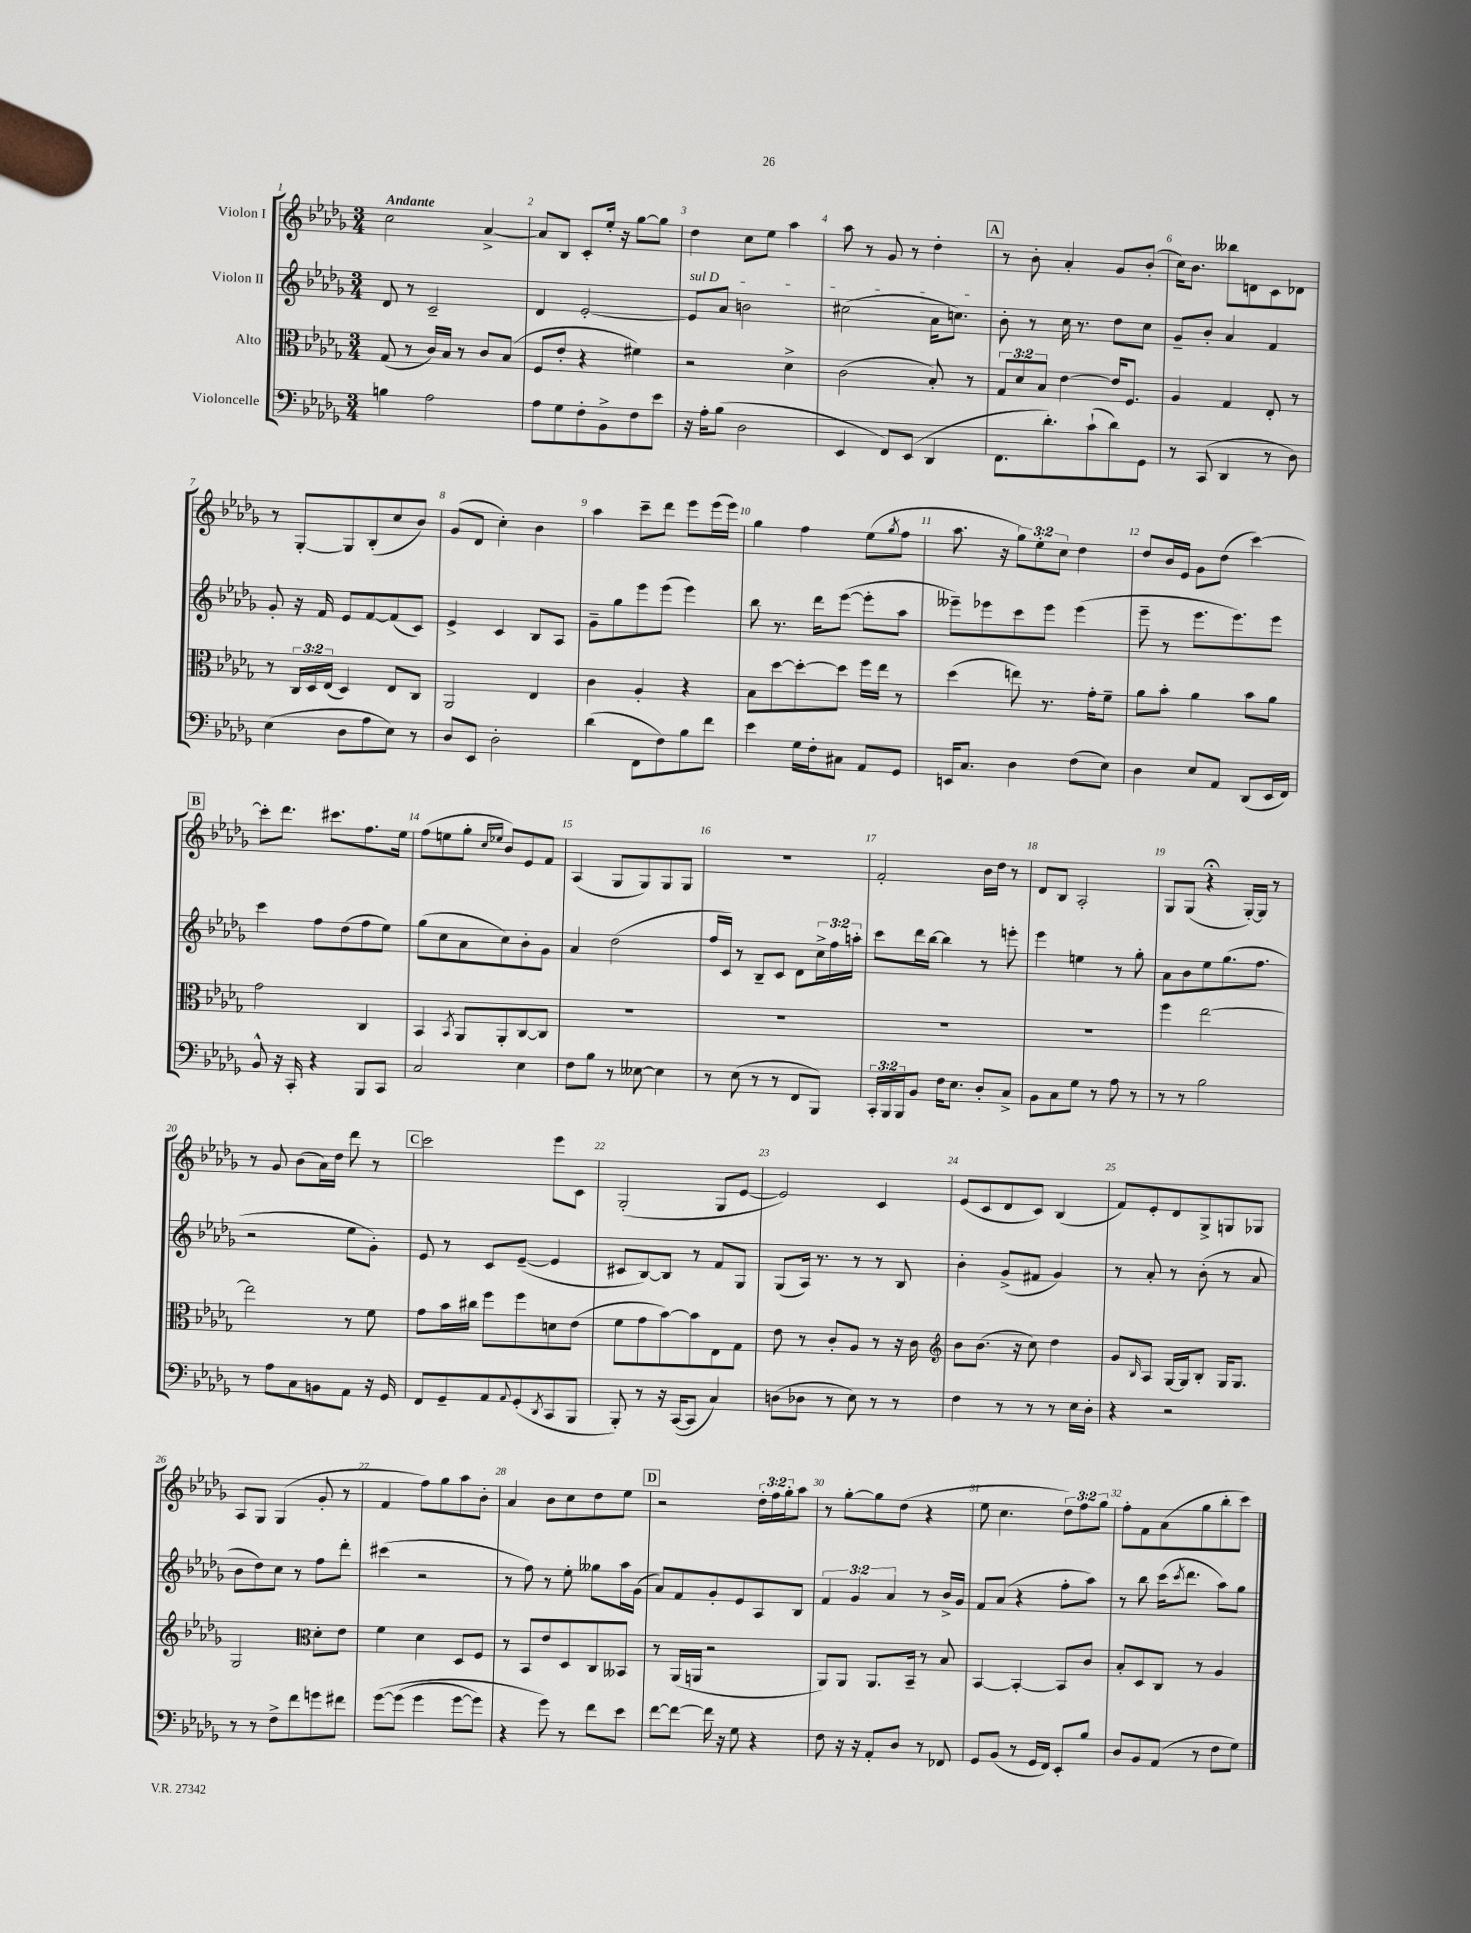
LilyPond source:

<<
\new StaffGroup <<
\new Staff = "s0" \with { instrumentName = "Violon I" } {
    \clef treble \key des \major \numericTimeSignature \time 3/4 \override Staff.TupletNumber.text = #tuplet-number::calc-fraction-text \tempo "Andante"
    c''2 aes'4~-> |
    aes'8 bes8 c'8-. ees''16-. r16 ges''8~ ges''8 |
    des''4 c''8 ees''8 aes''4 |
    aes''8 r8 ges'8 r8 des''4-. |
    \mark \markup { \box "A" } r8 bes'8-. aes'4-. ges'8 bes'8-.( |
    c''16) bes'8. beses''8 d'8 c'8 des'8 |
    r8 ges8~-. ges8 bes8-.( c''8 bes'8) |
    ges'8( des'8 c''4-.) bes'4 |
    aes''4 c'''8-- des'''8 ees'''8 ees'''16( ees'''16) |
    ges''4 f''4 ees''8( \acciaccatura { ges''8 } f''8 |
    aes''8. r16 \tuplet 3/2 { ges''8) ees''8-. c''8 } des''4 |
    des''8 bes'16 ees'16 ges'8 des''8( c'''4~) |
    \mark \markup { \box "B" } c'''8-. des'''8. cis'''8. f''8. ees''16 |
    f''8( e''8 ges''8-. \grace { c''16 ees''16 } bes'8) ees'8 f'8 |
    aes4( ges8 ges8) ges8 ges8 |
    R2. |
    f'2-. bes'16 des''16 r8 |
    des'8 bes8 aes2-. |
    ges8 ges8( r4\fermata ges16~-.) ges16 r8 |
    r8 ges'8 bes'8( aes'16) des''16 des'''8 r8 |
    \mark \markup { \box "C" } c'''2 ees'''8 c'8 |
    ges2-.( ges8 ees'8~ |
    ees'2) c'4 |
    ees'8( c'8 des'8 c'8) bes4( |
    f'8) ees'8-. des'8 ges8-> g8 ges8 |
    aes8 ges8 ges4( ges'8-. r8 |
    f'4 f''8) ges''8 aes''8 bes'8-. |
    aes'4 bes'8 c''8 des''8 ees''8 |
    \mark \markup { \box "D" } r2 \tuplet 3/2 { des''16-. f''16 ges''16-. } aes''8 |
    r8 ges''8~-. ges''8 des''8( r4 |
    ees''8 c''4. \tuplet 3/2 { des''8) f''8 ges''8 } |
    f''8-. f'8 aes'8( ges''8 bes''8-. c'''8) \bar "|." |
}
\new Staff = "s1" \with { instrumentName = "Violon II" } {
    \clef treble \key des \major \numericTimeSignature \time 3/4 \override Staff.TupletNumber.text = #tuplet-number::calc-fraction-text
    des'8 r8 c'2-- |
    des'4 ees'2~-. |
    \once \override TextSpanner.bound-details.left.text = \markup { \italic "sul D" } ees'8\startTextSpan aes'8 b'2 |
    cis''2( aes'16 c''8.\stopTextSpan) |
    \mark \markup { \box "A" } bes'8-. r8 c''16 r8. des''8 c''8 |
    ges'8-- bes'8-. aes'4 f'4 |
    ges'8-. r16 f'16 ees'8 f'8~ f'8( c'8) |
    ees'4-> c'4 bes8 aes8 |
    ges'8-- ges''8 ees'''8 ees'''8( ees'''4) |
    bes''8 r8. des'''16 ees'''8~( ees'''8-. aes''8 |
    eeses'''8--) ees'''8 c'''8 ees'''8 ees'''4( |
    ees'''8-- r8 ees'''8. ees'''8.) ees'''8 |
    \mark \markup { \box "B" } c'''4 f''8 des''8( f''8 ees''8) |
    ges''8( c''8 aes'8 c''8) bes'8-. ges'8 |
    aes'4 des''2( |
    f''16 c'16) r8 bes8-- c'8 des'8 \tuplet 3/2 { c''16-> f''16 a''16-. } |
    c'''8 des'''16 bes''16~ bes''4 r8 e'''8-. |
    ees'''4 e''4 r8 ges''8-. |
    aes'8 bes'8 ees''8 ges''8.( f''8. |
    r2 ees''8 ges'8-.) |
    \mark \markup { \box "C" } ees'8 r8 c'8 ees'8~--( ees'4 |
    cis'8 bes8~) bes8 r8 f'8 ges8 |
    ges8( aes16) r8. r8 r8 bes8 |
    bes'4-. ges'8->( fis'8 ges'4) |
    r8 aes'8-. r8 bes'8-.( r8 aes'8 |
    bes'8 des''8) c''8 r8 f''8 des'''8-. |
    cis'''4( r2 |
    r8 f''8) r8 ees''8-. geses''8 aes''16 ges'16( |
    \mark \markup { \box "D" } aes'8) f'8 ges'8-. ees'8 aes8 bes8 |
    \tuplet 3/2 { f'4 ges'4 aes'4 } r8 bes'16-> ges'16 |
    f'8 aes'8( r4 f''8-. aes''8) |
    r8 bes''8 c'''16( \acciaccatura { c'''8 } des'''8. aes''8) ges''8 \bar "|." |
}
\new Staff = "s2" \with { instrumentName = "Alto" } {
    \clef alto \key des \major \numericTimeSignature \time 3/4 \override Staff.TupletNumber.text = #tuplet-number::calc-fraction-text
    ges8( r8 c'16) bes16 r8 c'8 bes8( |
    f8 ees'8-. r4 fis'4) |
    r2 des'4-> |
    c'2( bes8-.) r8 |
    \mark \markup { \box "A" } \tuplet 3/2 { ges8 des'8 bes8 } ees'4~ ees'16 f8. |
    aes4 ges4 ees8-. r8 |
    r8 \tuplet 3/2 { c16 des16 ees16( } des4) ees8 c8 |
    aes,2 ees4 |
    c'4 aes4-. r4 |
    bes8 des''8~ des''8~-. des''8 f''16 ees''16 r8 |
    des''4( e''8) r8. ges'16-. f'8-- |
    aes'8 bes'8-. aes'4 bes'8 aes'8 |
    \mark \markup { \box "B" } ges'2 c4 |
    bes,4 \acciaccatura { bes,8 } aes,8 aes,8-. c8~ c8 |
    R2. |
    R2. |
    R2. |
    R2. |
    f''4 ees''2~ |
    ees''2 r8 f'8 |
    \mark \markup { \box "C" } ges'8 bes'16 cis''16 f''8 f''8 d'8 ees'8( |
    f'8 ges'8 bes'8~) bes'8 ees8 ges8 |
    ees'8 r8 c'8-. aes8 r8 r16 c'16 |
    \clef treble bes'8 bes'8.( r16 c''8) des''4 |
    ges'8 \grace { bes16 } aes8 ges16~ ges16 bes8-. ges16 ges8. |
    ges2 \clef alto des'8-. ees'8 |
    f'4 des'4 des8 f8 |
    r8 bes,8 ees'8 des8 c8 beses,8 |
    \mark \markup { \box "D" } r8 aes,16( a,16 r2 |
    aes,8) aes,8 aes,8. bes,16-- r8 bes8 |
    bes,4~ bes,4~-. bes,8 c'8 |
    bes8-. des8 c8 r8 aes4 \bar "|." |
}
\new Staff = "s3" \with { instrumentName = "Violoncelle" } {
    \clef bass \key des \major \numericTimeSignature \time 3/4 \override Staff.TupletNumber.text = #tuplet-number::calc-fraction-text
    b4 aes2 |
    aes8 ges8 f8-. bes,8-> f8 ees'8 |
    r16 aes16-. bes8( des2 |
    ees,4 f,8) ees,8( des,4 |
    \mark \markup { \box "A" } f,8. des'8.-.) c'8-!( des'8) ges,8 |
    r8 c,8( des,4 r8 des8) |
    ees4( des8 aes8 ees8) r8 |
    des8 ees,8 des2-. |
    des'4( f,8 f8) bes8 f'8 |
    ees'4 ges16 f16-. cis8 aes,8 ges,8 |
    e,16 c8. des4 f8( ees8) |
    des4 ees8 aes,8 des,8( ees,16 f,16) |
    \mark \markup { \box "B" } bes,8-^ r16 c,16-. r4 bes,,8 c,8 |
    c2 ees4 |
    f8 bes8 r8 eeses8~ eeses4 |
    r8 ees8( r8 r8 f,8 bes,,8) |
    \tuplet 3/2 { c,16-. bes,,16 bes,,16 } bes,8 f16 ees8. des8-. c8-> |
    bes,8 c8 ges8 r8 aes8 r8 |
    r8 r8 bes2 |
    r8 aes8 c8 b,8 aes,8 r16 ges,16 |
    \mark \markup { \box "C" } f,8 ges,8-- aes,8 \appoggiatura { aes,8 } ges,8-.( \acciaccatura { des,8 } c,8 bes,,8 |
    bes,,8-.) r8 r16 c,16~( c,8 c4) |
    d8( des8 r8 ees8) r8 r8 |
    f4 r8 r8 r8 ees16 des16-. |
    r4 r2 |
    r8 r8 f8-> f'8 g'8 fis'8 |
    ges'8~\( ges'8( ges'4 ges'8~ ges'8) |
    r4 ges'8\) r8 f'8 ees'8 |
    \mark \markup { \box "D" } f'8~ f'8~ f'16 r16 ges8 r4 |
    f8 r16 r16 aes,8-. des8 r8 fes,8 |
    ges,8 bes,8( r8 ges,16 f,16) ees,8-. bes8 |
    des8 bes,8 aes,8( r8 f8 ges8) \bar "|." |
}
>>
>>
\layout { \context { \Score \override BarNumber.break-visibility = ##(#f #t #t) barNumberVisibility = #all-bar-numbers-visible } }
